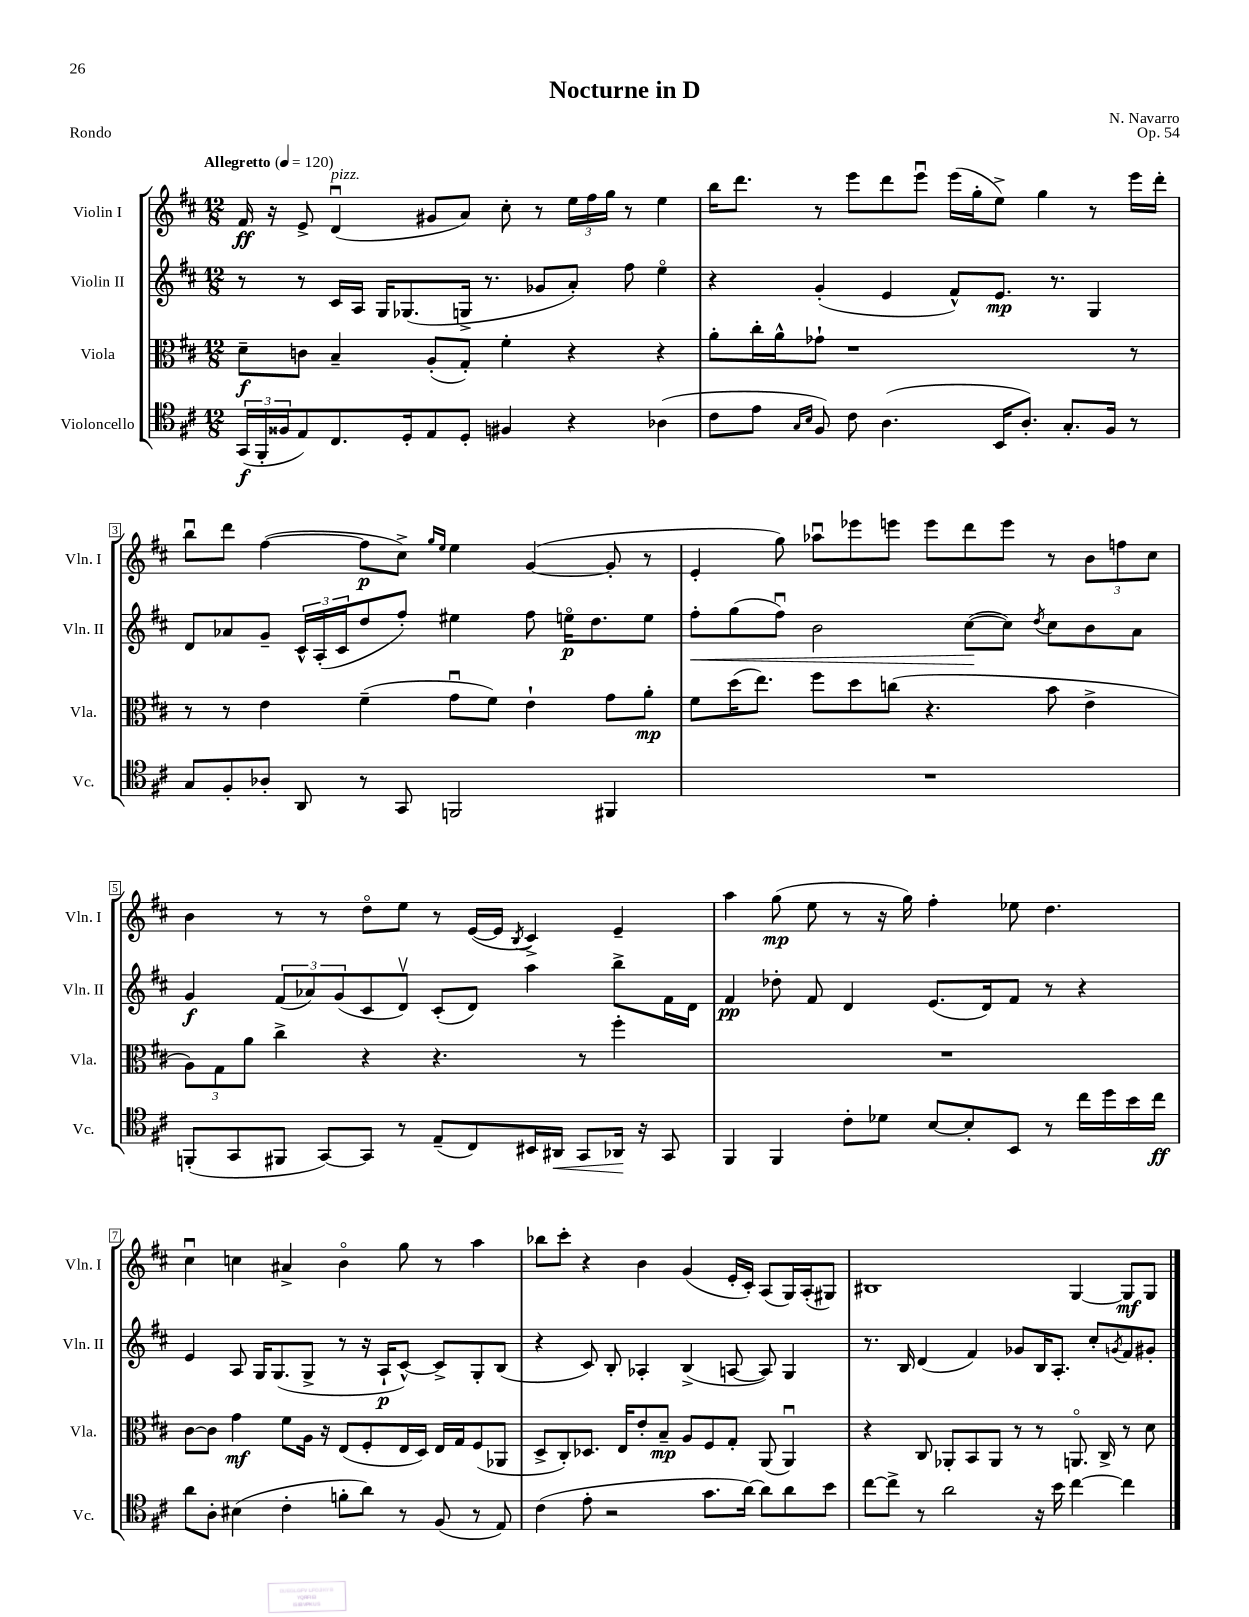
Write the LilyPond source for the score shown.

\header { title = "Nocturne in D" composer = "N. Navarro" opus = "Op. 54" piece = "Rondo" }
<<
\new StaffGroup <<
\new Staff = "s0" \with { instrumentName = "Violin I" shortInstrumentName = "Vln. I" } {
    \clef treble \key d \major \numericTimeSignature \time 12/8 \tempo "Allegretto" 4 = 120
    fis'16\ff r16 e'8-> d'4\downbow^\markup { \italic "pizz." }( gis'8 a'8) cis''8-. r8 \tuplet 3/2 { e''16 fis''16 g''16 } r8 e''4 |
    b''16 d'''8. r8 e'''8 d'''8 e'''8\downbow e'''16( g''16-. e''8->) g''4 r8 e'''16 d'''16-. |
    b''8\downbow d'''8 fis''4~( fis''8\p cis''8->) \grace { g''16 e''16 } e''4 g'4~( g'8-. r8 |
    e'4-. g''8) aes''8\downbow ees'''8 e'''8 e'''8 d'''8 e'''8 r8 \tuplet 3/2 { b'8 f''8 cis''8 } |
    b'4 r8 r8 d''8\flageolet e''8 r8 e'16~( e'16 \acciaccatura { b8 } cis'4->) e'4-- |
    a''4 g''8\mp( e''8 r8 r16 g''16) fis''4-. ees''8 d''4. |
    cis''4\downbow c''4 ais'4-> b'4\flageolet g''8 r8 a''4 |
    bes''8 cis'''8-. r4 b'4 g'4( e'16-. cis'16-.) a8( g16) a16-.( gis8) |
    bis1 g4~ g8\mf g8 \bar "|." |
}
\new Staff = "s1" \with { instrumentName = "Violin II" shortInstrumentName = "Vln. II" } {
    \clef treble \key d \major \numericTimeSignature \time 12/8
    r8 r8 cis'16 a16 g16 ges8.( g16-> r8. ges'8 a'8-.) fis''8 e''4\flageolet |
    r4 g'4-.( e'4 fis'8-^) e'8.\mp r8. g4 |
    d'8 aes'8 g'8-- \tuplet 3/2 { cis'16-^ a16-.( cis'16 } d''8 fis''8-.) eis''4 fis''8 e''16\flageolet\p d''8. e''8 |
    fis''8-.\< g''8( fis''8\downbow) b'2 cis''8~\!( cis''8) \acciaccatura { d''8 } cis''8 b'8 a'8 |
    g'4\f \tuplet 3/2 { fis'8( aes'8) g'8( } cis'8 d'8\upbow) cis'8-.( d'8) a''4 b''8-> fis'16 d'16 |
    fis'4\pp des''8-. fis'8 d'4 e'8.( d'16) fis'8 r8 r4 |
    e'4 a8 g16 g8.( g8-> r8 r16 a16-!\p cis'8~-^) cis'8-> g8-. b8( |
    r4 cis'8) b8-. aes4-. b4->( a8~ a8) g4 |
    r8. b16 d'4( fis'4) ges'8 b16 a8.-. cis''8-. \acciaccatura { g'8 } fis'8 gis'8-. \bar "|." |
}
\new Staff = "s2" \with { instrumentName = "Viola" shortInstrumentName = "Vla." } {
    \clef alto \key d \major \numericTimeSignature \time 12/8
    d'8--\f c'8 b4-- a8-.( g8-.) fis'4-. r4 r4 |
    a'8-. cis''16-. a'16-^ ges'8-! r1 r8 |
    r8 r8 e'4 fis'4--( g'8\downbow fis'8) e'4-! g'8 a'8-.\mp |
    fis'8 d''16( e''8.) fis''8 d''8 c''8( r4. b'8 e'4-> |
    \tuplet 3/2 { a8) g8 a'8 } cis''4-> r4 r4. r8 fis''4-. |
    R1. |
    cis'8~ cis'8 g'4\mf fis'8 a16 r16 e8( fis8-. e16 d16) e16 g16 fis8( aes,8 |
    d8-> cis8-.) des8. e16 e'8-. b8--\mp a8 fis8 g8-. a,8( a,4\downbow) |
    r4 cis8 aes,8-. b,8 aes,8 r8 r8 a,8.\flageolet cis16-> r8 d'8 \bar "|." |
}
\new Staff = "s3" \with { instrumentName = "Violoncello" shortInstrumentName = "Vc." } {
    \clef tenor \key d \major \numericTimeSignature \time 12/8
    \tuplet 3/2 { g,16\f( fis,16-. fisis16 } e8) cis8. d16-. e8 d8-. fis4 r4 aes4( |
    cis'8 e'8 \grace { g16 b16 } fis8) cis'8 a4.( b,16 a8.-.) g8.-. fis16 r8 |
    g8 fis8-. aes8-. a,8 r8 g,8 f,2 fis,4 |
    R1. |
    f,8-.( g,8 fis,8 g,8~) g,8 r8 e8--( cis8) bis,16 ais,16\< g,8 aes,16\! r16 g,8 |
    fis,4 fis,4 cis'8-. des'8 b8~ b8-. b,8 r8 cis''16 d''16 b'16 cis''16\ff |
    a'8 a8-. bis4( cis'4-. f'8-. a'8) r8 fis8( r8 e8) |
    cis'4( e'8-. r2 g'8. a'16~) a'8 a'8 b'8 |
    cis''8~ cis''8-> r8 a'2 r16 b'16 cis''4~ cis''4 \bar "|." |
}
>>
>>
\layout { \context { \Score \override BarNumber.stencil = #(make-stencil-boxer 0.1 0.3 ly:text-interface::print) } }
